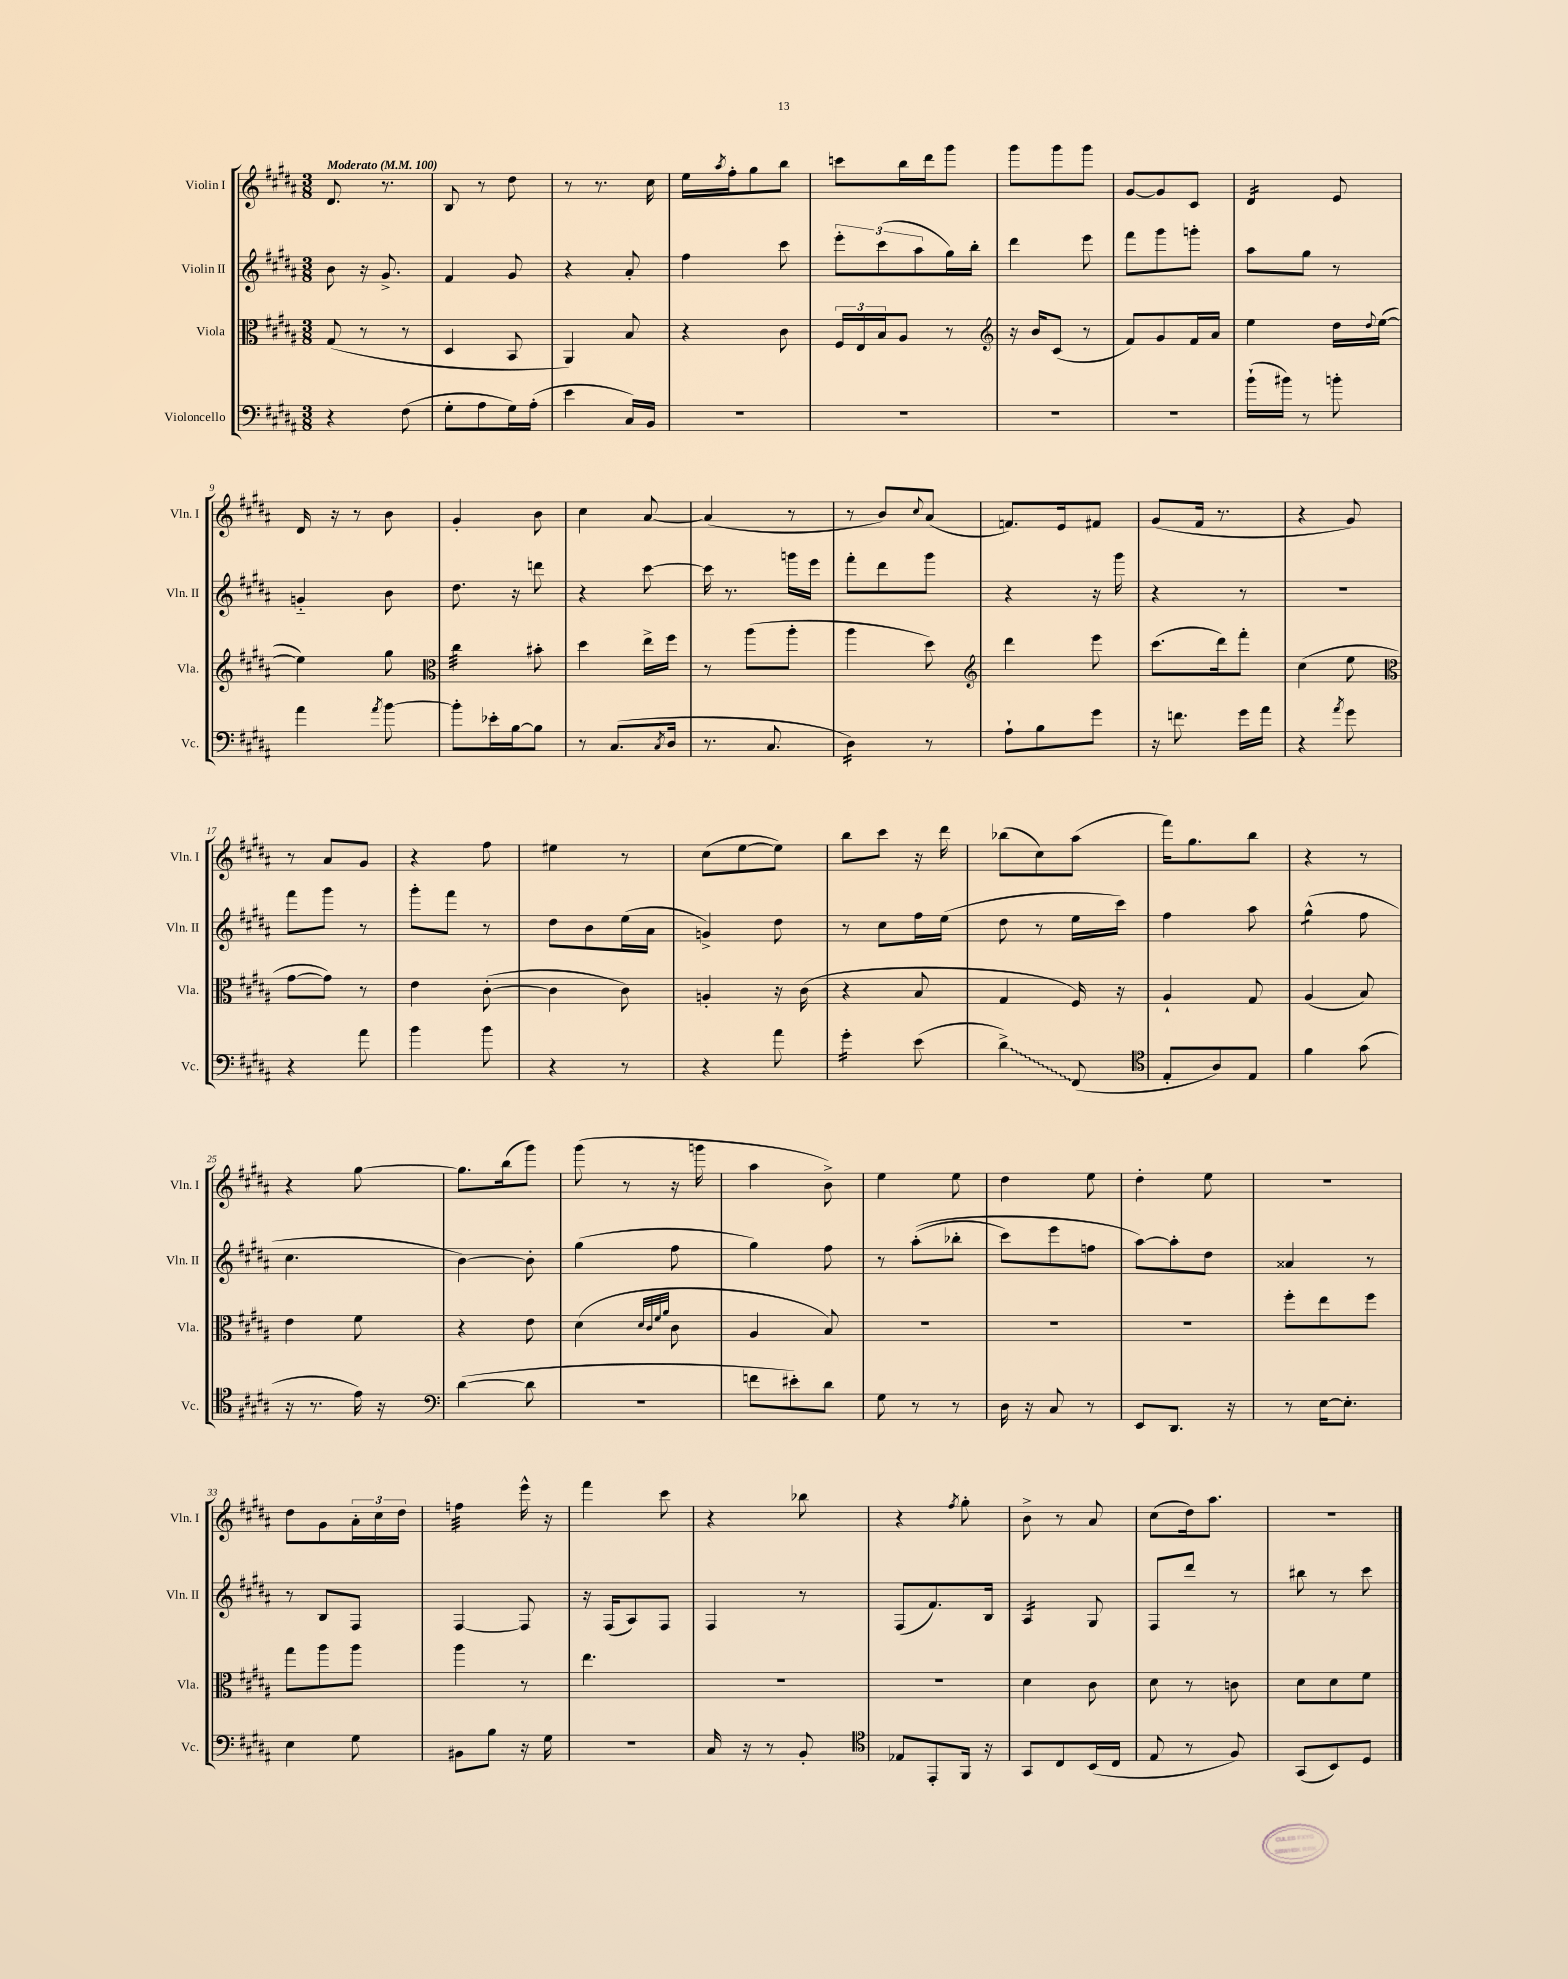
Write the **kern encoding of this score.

**kern	**kern	**kern	**kern
*staff4	*staff3	*staff2	*staff1
*clefF4	*clefC3	*clefG2	*clefG2
*k[f#c#g#d#a#]	*k[f#c#g#d#a#]	*k[f#c#g#d#a#]	*k[f#c#g#d#a#]
*M3/8	*M3/8	*M3/8	*M3/8
*MM100	*MM100	*MM100	*MM100
4r	(8G#	8b	8.d#
.	8r	16r	.
.	.	8.g#^	8.r
(8F#	8r	.	.
=	=	=	=
8G#'	4D#	4f#	8B
8A#	.	.	8r
16G#)	8BB	8g#	8dd#
(16A#'	.	.	.
=	=	=	=
4e	4AA#)	4r	8r
.	.	.	8.r
16C#)	8B	8a#'	.
16BB	.	.	16cc#
=	=	=	=
4.r	4r	4ff#	16ee
.	.	.	8qaa#
.	.	.	16ff#'
.	.	.	8gg#
.	8c#	8ccc#	8bb
=	=	=	=
4.r	24F#	12eee'	8ccc
.	24E	.	.
.	24B	(12ccc#	.
.	8A#	.	16bb
.	.	12aa#	.
.	.	.	16ddd#
.	8r	16gg#)	8ggg#
.	.	16bb'	.
=	=	=	=
*	*clefG2	*	*
4.r	16r	4ddd#	8ggg#
.	16b	.	.
.	(8c#	.	8ggg#
.	8r	8eee	8ggg#
=	=	=	=
4.r	8f#)	8fff#	[8g#
.	8g#	8ggg#	8g#]
.	16f#	8ggg'	8c#
.	16a#	.	.
=	=	=	=
(16b`	4ee	8aa#	4d#
16b#)	.	.	.
8r	.	8gg#	.
8b'	16dd#	8r	8e
.	8qqdd#	.	.
.	([16ee	.	.
=	=	=	=
4a#	4ee])	4g'~	16d#
.	.	.	16r
.	.	.	8r
8qa#	.	.	.
[8b	8gg#	8b	8b
=	=	=	=
*	*clefC3	*	*
8b']	4cc#	8.dd#	4g#'
16e-'	.	.	.
[16B	.	16r	.
8B]	8b#'	8ddd	8b
=	=	=	=
8r	4dd#	4r	4cc#
(8.C#	.	.	.
.	16ee^	[8ccc#	[8a#
8qC#	.	.	.
16D#	16ff#	.	.
=	=	=	=
8.r	8r	16ccc#]	(4a#]
.	.	8.r	.
.	(8aa#	.	.
8.C#	.	.	.
.	8aa#'	16ggg	8r
.	.	16eee	.
=	=	=	=
4D#)	4aa#	8fff#'	8r
.	.	8ddd#	8b)
.	.	.	8qqcc#
8r	8dd#)	8ggg#	(8a#
=	=	=	=
*	*clefG2	*	*
8A#`	4ddd#	4r	8.f)
8B	.	.	.
.	.	.	16e
8g#	8eee	16r	8f#
.	.	16ggg#	.
=	=	=	=
16r	(8.ccc#	4r	(8g#
8.f	.	.	.
.	.	.	16f#
.	16ddd#)	.	8.r
16g#	8fff#'	8r	.
16a#	.	.	.
=	=	=	=
4r	(4cc#	4.r	4r
8qa#	.	.	.
8g#	8ee	.	8g#)
=	=	=	=
*	*clefC3	*	*
4r	[8g#	8fff#	8r
.	8g#])	8ggg#	8a#
8a#	8r	8r	8g#
=	=	=	=
4b	4e	8ggg#'	4r
.	.	8fff#	.
8b	([8c#'	8r	8ff#
=	=	=	=
4r	4c#]	8dd#	4ee#
.	.	8b	.
8r	8c#)	(16ee	8r
.	.	16a#	.
=	=	=	=
4r	4A'	4g^)	(8cc#
.	.	.	[8ee
8a#	16r	8dd#	8ee])
.	(16c#	.	.
=	=	=	=
4g#'	4r	8r	8bb
.	.	8cc#	8ccc#
(8e	8B	16ff#	16r
.	.	(16ee	16ddd#
=	=	=	=
4d#^)	4G#	8dd#	(8bb-
.	.	8r	8cc#)
(8FF#	16F#)	16ee	(8aa#
.	16r	16ccc#)	.
=	=	=	=
*clefC4	*	*	*
8E'	4A#`	4ff#	16fff#)
.	.	.	8.gg#
8A#)	.	.	.
8E	8G#	8aa#	8bb
=	=	=	=
4f#	(4A#	(4gg#^^	4r
(8g#	8B)	8ff#	8r
=	=	=	=
16r	4e	4.cc#	4r
8.r	.	.	.
16e)	8f#	.	[8gg#
16r	.	.	.
=	=	=	=
*clefF4	*	*	*
([4d#	4r	[4b)	8.gg#]
.	.	.	(16bb
8d#]	8e	8b']	8ggg#)
=	=	=	=
4.r	(4d#	(4gg#	(8ggg#
.	.	.	8r
.	32qqd#	.	.
.	32qqc#	.	.
.	32qqf#	.	.
.	32qqa#	.	.
.	8c#	8ff#	16r
.	.	.	16ggg
=	=	=	=
8f	4A#	4gg#)	4aa#
8e#')	.	.	.
8d#	8B)	8ff#	8b^)
=	=	=	=
8G#	4.r	8r	4ee
8r	.	&((8aa#'	.
8r	.	8bb-'	8ee
=	=	=	=
16D#	4.r	8ccc#)	4dd#
16r	.	.	.
8C#	.	8eee	.
8r	.	8ff	8ee
=	=	=	=
8EE	4.r	[8aa#&)	4dd#'
8.DD#	.	8aa#']	.
.	.	8dd#	8ee
16r	.	.	.
=	=	=	=
8r	8ff#'	4a##	4.r
[16E	8ee	.	.
8.E']	.	.	.
.	8ff#	8r	.
=	=	=	=
4E	8gg#	8r	8dd#
.	8aa#	8B	8g#
8G#	8aa#	8F#	24a#'
.	.	.	24cc#
.	.	.	24dd#
=	=	=	=
8BB#	4aa#	[4F#	4ff
8B	.	.	.
16r	8r	8F#]	16eee^^
16G#	.	.	16r
=	=	=	=
4.r	4.ee	16r	4fff#
.	.	(16F#	.
.	.	8A#)	.
.	.	8F#	8ccc#
=	=	=	=
16C#	4.r	4F#	4r
16r	.	.	.
8r	.	.	.
8BB'	.	8r	8bb-
=	=	=	=
*clefC4	*	*	*
8E-	4.r	(8F#	4r
8EE'	.	8.f#)	.
.	.	.	8qff#
16FF#	.	.	8gg#'
16r	.	16B	.
=	=	=	=
8GG#	4d#	4A#	8b^
8C#	.	.	8r
(16BB	8c#	8G#	8a#
16C#	.	.	.
=	=	=	=
8E	8d#	8F#	(8cc#
8r	8r	8ddd#	16dd#)
.	.	.	8.aa#
8F#)	8c	8r	.
=	=	=	=
(8GG#	8d#	8bb#	4.r
8BB)	8d#	8r	.
8D#	8f#	8ccc#	.
==	==	==	==
*-	*-	*-	*-
